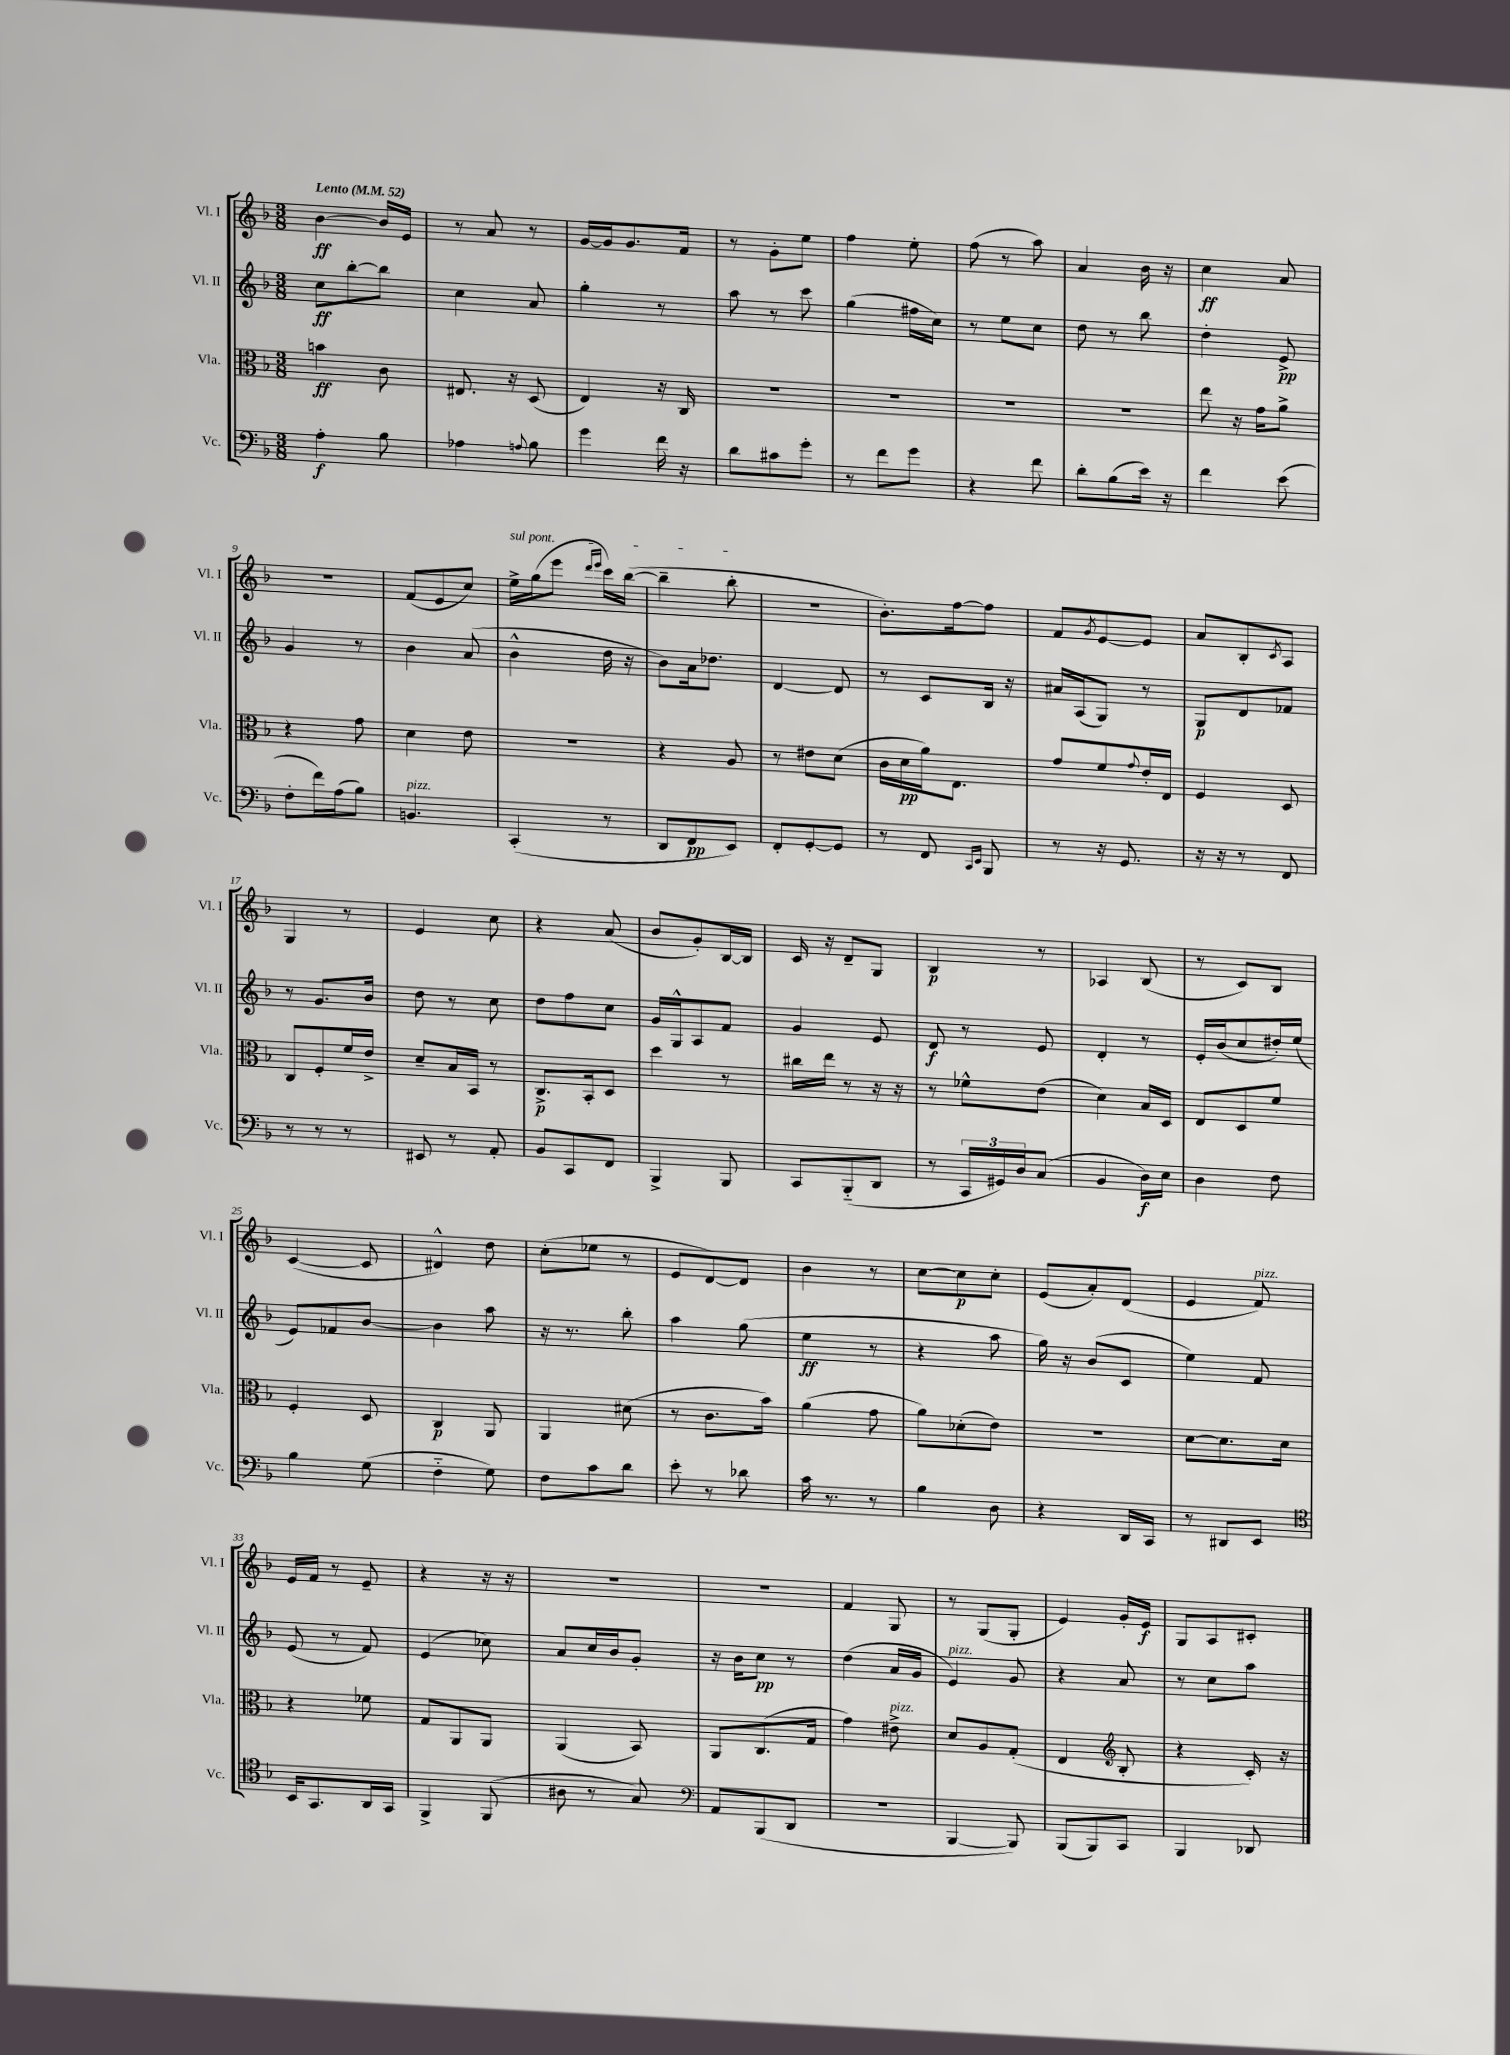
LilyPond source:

<<
\new StaffGroup <<
\new Staff = "s0" \with { instrumentName = "Vl. I" shortInstrumentName = "Vl. I" } {
    \clef treble \key f \major \numericTimeSignature \time 3/8 \tempo "Lento" 4 = 52
    bes'4~\ff bes'16 e'16 |
    r8 a'8 r8 |
    g'16~ g'16 g'8. f'16 |
    r8 g'8-. e''8 |
    f''4 e''8-. |
    f''8( r8 a''8) |
    a'4 bes'16 r16 |
    c''4\ff a'8 |
    R4. |
    f'8( e'8 c''8) |
    \once \override TextSpanner.bound-details.left.text = \markup { \italic "sul pont." } e''16->\startTextSpan g''16( e'''8 \grace { d'''16 e'''16 } c'''16) bes''16~( |
    bes''4-- bes''8-.\stopTextSpan |
    R4. |
    bes'8.-.) f''16~ f''8 |
    f'8 \acciaccatura { g'8 } e'8~ e'8 |
    a'8 bes8-. \acciaccatura { c'8 } a8 |
    g4 r8 |
    e'4 c''8 |
    r4 a'8( |
    bes'8 g'8-.) bes16~ bes16 |
    c'16 r16 d'8-- g8 |
    bes4\p r8 |
    aes4 bes8( |
    r8 c'8) bes8 |
    c'4~( c'8 |
    dis'4-^) d''8 |
    c''8-.( ees''8 r8 |
    e'8 d'8~) d'8 |
    bes'4 r8 |
    c''8~ c''8\p c''8-. |
    e'8( a'8-.) d'8( |
    e'4 f'8^\markup { \italic "pizz." }) |
    e'16 f'16 r8 e'8-- |
    r4 r16 r16 |
    R4. |
    r4. |
    f'4 g8 |
    r8 g8( g8-. |
    e'4) g'16-. e'16\f |
    g8 a8 cis'8-. \bar "|." |
}
\new Staff = "s1" \with { instrumentName = "Vl. II" shortInstrumentName = "Vl. II" } {
    \clef treble \key f \major \numericTimeSignature \time 3/8
    c''8\ff bes''8~-. bes''8 |
    c''4 a'8 |
    g''4-. r8 |
    a''8 r8 c'''8 |
    g''4( fis''16 c''16) |
    r8 e''8 c''8 |
    d''8 r8 bes''8 |
    d''4-. e'8->\pp |
    g'4 r8 |
    bes'4 a'8( |
    bes'4-^ d''16 r16 |
    bes'8) a'16 des''8. |
    d'4~ d'8 |
    r8 c'8 bes16 r16 |
    ais'16 a16( g8) r8 |
    g8\p d'8 fes'8 |
    r8 g'8. bes'16 |
    d''8 r8 c''8 |
    d''8 f''8 c''8 |
    g'16 g16-^ a8 f'8 |
    g'4 e'8 |
    d'8\f r8 e'8 |
    d'4-. r8 |
    e'16-. bes'16( c''8 dis''16-.) e''16( |
    e'8) fes'8 bes'8~ |
    bes'4 a''8 |
    r16 r8. bes''8-. |
    a''4 g''8( |
    e''4\ff r8 |
    r4 a''8 |
    g''16) r16 bes'8( c'8 |
    e''4) f'8 |
    e'8( r8 f'8) |
    e'4( ces''8) |
    a'8 c''16 bes'16 g'8-. |
    r16 bes'16 c''8\pp r8 |
    d''4( a'16 g'16 |
    e'4^\markup { \italic "pizz." }) g'8 |
    r4 a'8 |
    r8 c''8 a''8 \bar "|." |
}
\new Staff = "s2" \with { instrumentName = "Vla." shortInstrumentName = "Vla." } {
    \clef alto \key f \major \numericTimeSignature \time 3/8
    b'4\ff c'8 |
    eis8. r16 d8( |
    e4) r16 c16 |
    R4. |
    R4. |
    R4. |
    R4. |
    e''8 r16 g'16 a'8-> |
    r4 g'8 |
    d'4 e'8 |
    R4. |
    r4 a8 |
    r8 eis'8 d'8( |
    c'16 d'16\pp a'16) e8. |
    g'8 f'8 \appoggiatura { g'8 } e'16-. e16 |
    f4 d8 |
    c8 f8-. f'16 e'16-> |
    d'8-- bes16 bes,16 r8 |
    c8.->\p bes,16-. d8 |
    d''4 r8 |
    cis''16 e''16 r8 r16 r16 |
    r8 fes'8-^ e'8( |
    d'4) bes16 d16 |
    e8 d8 f'8 |
    f4-. d8 |
    c4\p a,8 |
    a,4 dis'8( |
    r8 c'8. bes'16) |
    a'4( g'8 |
    a'8) des'8-.( e'8) |
    R4. |
    d'8~ d'8. d'16 |
    r4 fes'8 |
    g8 a,8 a,8 |
    a,4( bes,8) |
    a,8 c8.( g16 |
    g'4) eis'8->^\markup { \italic "pizz." } |
    d'8 a8 g8-.( |
    e4 \clef treble bes8-. |
    r4 c'16-.) r16 \bar "|." |
}
\new Staff = "s3" \with { instrumentName = "Vc." shortInstrumentName = "Vc." } {
    \clef bass \key f \major \numericTimeSignature \time 3/8
    a4-.\f bes8 |
    aes4 \appoggiatura { a8 } bes8 |
    g'4 f'16 r16 |
    d'8 cis'8 g'8-. |
    r8 f'8 g'8 |
    r4 f'8 |
    d'8-. bes8( e'16) r16 |
    f'4 e'8( |
    f8-. f'16) a16( bes8) |
    b,4.^\markup { \italic "pizz." } |
    c,4-.( r8 |
    d,8 f,8\pp e,8) |
    f,8-. g,8~-. g,8 |
    r8 f,8 \grace { c,16 e,16 } bes,,8 |
    r8 r16 g,8. |
    r16 r16 r8 f,8 |
    r8 r8 r8 |
    eis,8 r8 a,8-. |
    bes,8 c,8 f,8 |
    bes,,4-> bes,,8 |
    c,8 bes,,8-_( d,8 |
    r8 \tuplet 3/2 { c,16 gis,16) d16 } c8( |
    bes,4 d16\f) e16 |
    d4 f8 |
    bes4 g8( |
    f4-_ g8) |
    f8 c'8 d'8 |
    e'8-. r8 des'8 |
    c'16 r8. r8 |
    bes4 d8 |
    r4 d,16 c,16 |
    r8 dis,8 e,8 |
    \clef tenor bes,16 g,8. a,16 g,16 |
    f,4-> f,8( |
    ais8 r8 g8) |
    \clef bass a,8 bes,,8( d,8 |
    R4. |
    bes,,4~ bes,,8) |
    bes,,8( bes,,8) c,8 |
    bes,,4 des,8 \bar "|." |
}
>>
>>
